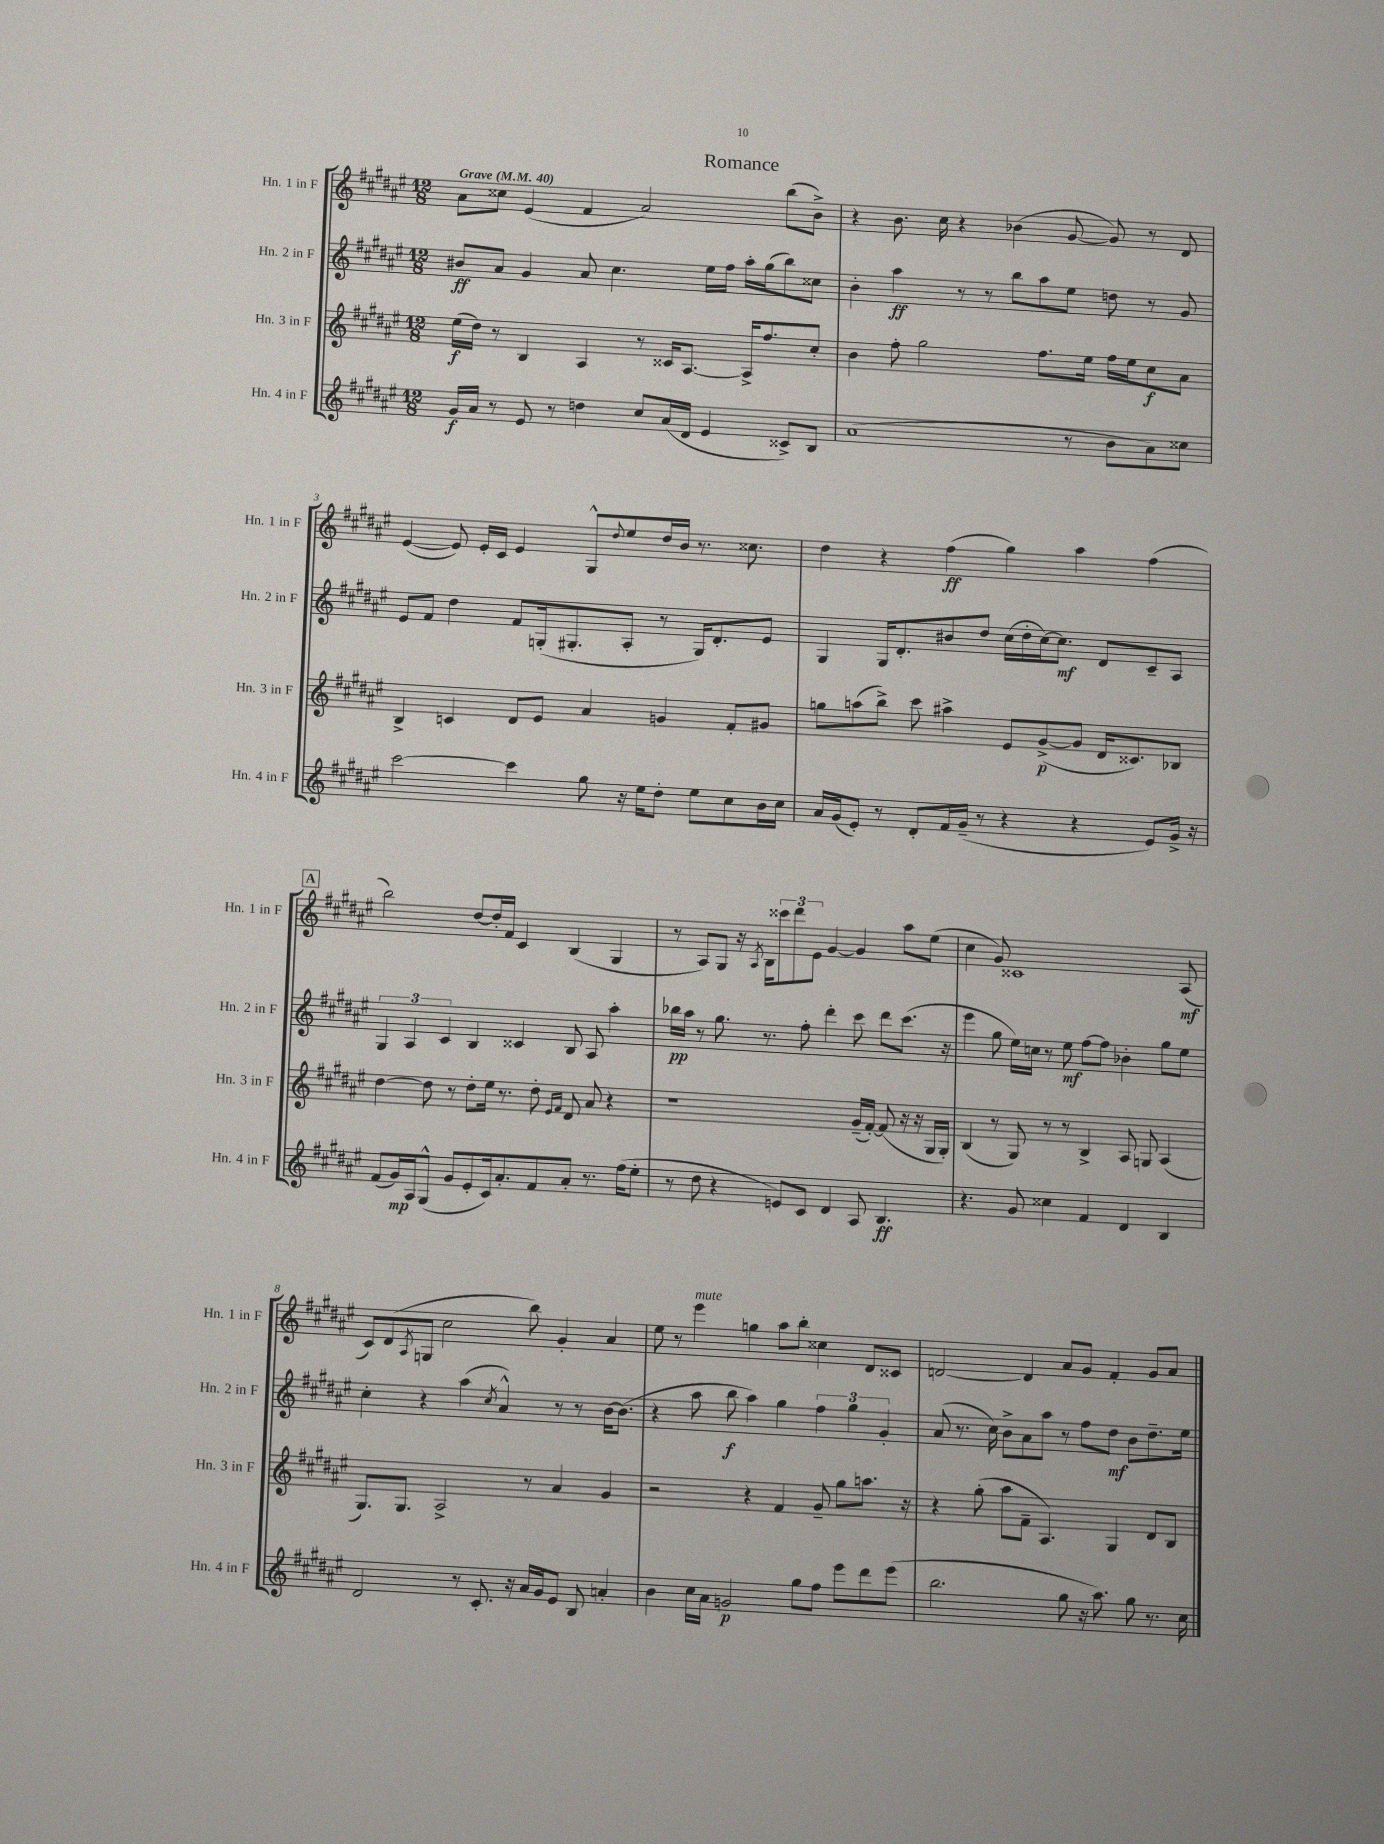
\header { title = "Romance" }
<<
\new StaffGroup <<
\new Staff = "s0" \with { instrumentName = "Hn. 1 in F" shortInstrumentName = "Hn. 1 in F" } {
    \clef treble \key fis \major \numericTimeSignature \time 12/8 \tempo "Grave" 4 = 40
    ais'8 cisis''8 eis'4( fis'4 ais'2) b''8( b'8->) |
    r4 b'8. cis''16 r4 bes'4( gis'8~ gis'8) r8 dis'8 |
    eis'4~( eis'8) eis'16-. cis'16 eis'4 gis8-^ \appoggiatura { dis''8 } eis''8 dis''16 b'16 r8. cisis''8. |
    dis''4 r4 fis''4\ff( gis''4) ais''4 fis''4( |
    \mark \markup { \box "A" } b''2) dis''8~ dis''16-. fis'16 cis'4 b4( gis4 |
    r8 ais8) gis8 r16 \acciaccatura { ais8 } b16 \tuplet 3/2 { cisis'''8 dis'''8 eis'8 } gis'4~ gis'4 ais''8 eis''8( |
    cis''4 gis'8) cisis'1 ais8\mf( |
    cis'8) dis'8( \acciaccatura { ais8 } g8 cis''2 b''8) gis'4-. ais'4 |
    eis''8 r8 eis'''4^\markup { \italic "mute" } g''4 ais''8 b''8-. cisis''4 dis'8 cisis'8 |
    d'2~ d'4 ais'8 gis'8 fis'4-. gis'8 ais'8 \bar "|." |
}
\new Staff = "s1" \with { instrumentName = "Hn. 2 in F" shortInstrumentName = "Hn. 2 in F" } {
    \clef treble \key fis \major \numericTimeSignature \time 12/8
    bis'8\ff ais'8 gis'4 ais'8 cis''4. eis''16 fis''16 ais''16-. gis''16( b''8) cisis''8 |
    b'4-. ais''4\ff r8 r8 b''8 ais''8 eis''8 d''8 r8 gis'8 |
    eis'8 fis'8 dis''4 fis'8 g16-.( gis8.-. ais8-. r8 gis16) dis'8.-. eis'8 |
    gis4 gis16 dis'8.-. bis'8 dis''8 cis''16( dis''16-. cis''16~) cis''8.\mf dis'8 cis'8-- ais8 |
    \mark \markup { \box "A" } \tuplet 3/2 { gis4 ais4 cis'4 } b4 cisis'4 b8 ais8 ais''4-. |
    bes''16\pp ais''16 r8 gis''8. r8. fis''8-. dis'''4-. cis'''8 dis'''8 cis'''8.( r16 |
    eis'''4 gis''8 eis''16) c''16 r8 eis''8\mf fis''8~ fis''8 bes'4-. gis''8 eis''8 |
    cis''4-. r4 ais''4( \acciaccatura { cis''8 } ais'4-^) r8 r8 b'16~ b'8.( |
    r4 ais''8 b''8\f ais''4) gis''4 \tuplet 3/2 { fis''4 gis''4 gis'4-. } |
    ais'8( r8. cis''16) b'8-> ais'8 ais''8 r8 fis''8 dis''8\mf b'8 dis''8.-- eis''16 \bar "|." |
}
\new Staff = "s2" \with { instrumentName = "Hn. 3 in F" shortInstrumentName = "Hn. 3 in F" } {
    \clef treble \key fis \major \numericTimeSignature \time 12/8
    eis''16\f( dis''16) r8 b4 ais4 r8 cisis'16 ais8.~ ais16-> fis''8. cis''8-. |
    b'4 fis''8-. gis''2 fis''8. eis''16 fis''16 eis''16 cis''8\f ais'8 |
    b4-> c'4 dis'8 eis'8 ais'4 g'4 fis'8-. gis'8 |
    g''8 a''8( b''8->) cis'''8 ais''4-> eis'8 gis'8~->\p( gis'8 dis'16 cisis'8.) bes8 |
    \mark \markup { \box "A" } dis''4~ dis''8 r8 dis''8-. eis''16 r8. dis''8-. \grace { eis'16 fis'16 } dis'8 ais'8 r4 |
    r1 gis'16--( fis'16~-.) fis'8( r16 r16 gis16 gis16-.) |
    b4( r8 gis8) r8 r8 b4-> ais8 g8 ais4( |
    gis8.) gis8. ais2-> r8 ais'4 gis'4 |
    r2 r4 fis'4 gis'8-- gis''8 a''8. r16 |
    r4 gis''8-.( ais''8 fis'8-- ais4.) gis4 dis'8 b8 \bar "|." |
}
\new Staff = "s3" \with { instrumentName = "Hn. 4 in F" shortInstrumentName = "Hn. 4 in F" } {
    \clef treble \key fis \major \numericTimeSignature \time 12/8
    gis'16\f ais'16 r8 eis'8 r8 d''4 cis''8 ais'16( dis'16 eis'4 cisis'8->) b8 |
    ais'1( r8 b'8 ais'8) cisis''8 |
    cis'''2~ cis'''4 gis''8 r16 eis''16 dis''8-. eis''8 cis''8 b'16 cis''16 |
    ais'16 gis'16( eis'8-.) r8 dis'8-. fis'16 gis'16--( r8 r4 r4 eis'8) gis'16-> r16 |
    \mark \markup { \box "A" } fis'8( gis'16\mp) ais16 gis8-^( gis'8 eis'8-. cis'16) ais'8.-. fis'8 ais'8-. r8. fis''16( eis''8-. |
    r8 dis''8 r4 e'8) cis'8 dis'4 ais8 b4.\ff |
    r4. gis'8 cisis''4 fis'4 dis'4 b4 |
    dis'2 r8 cis'8.-. r16 ais'16 gis'16 eis'8 b8 a'4-. |
    b'4 cis''16 ais'16 g'2\p gis''8 fis''8 eis'''8 dis'''8 eis'''8( |
    b''2. gis''8 r16 ais''8.) gis''8 r8. cis''16 \bar "|." |
}
>>
>>
